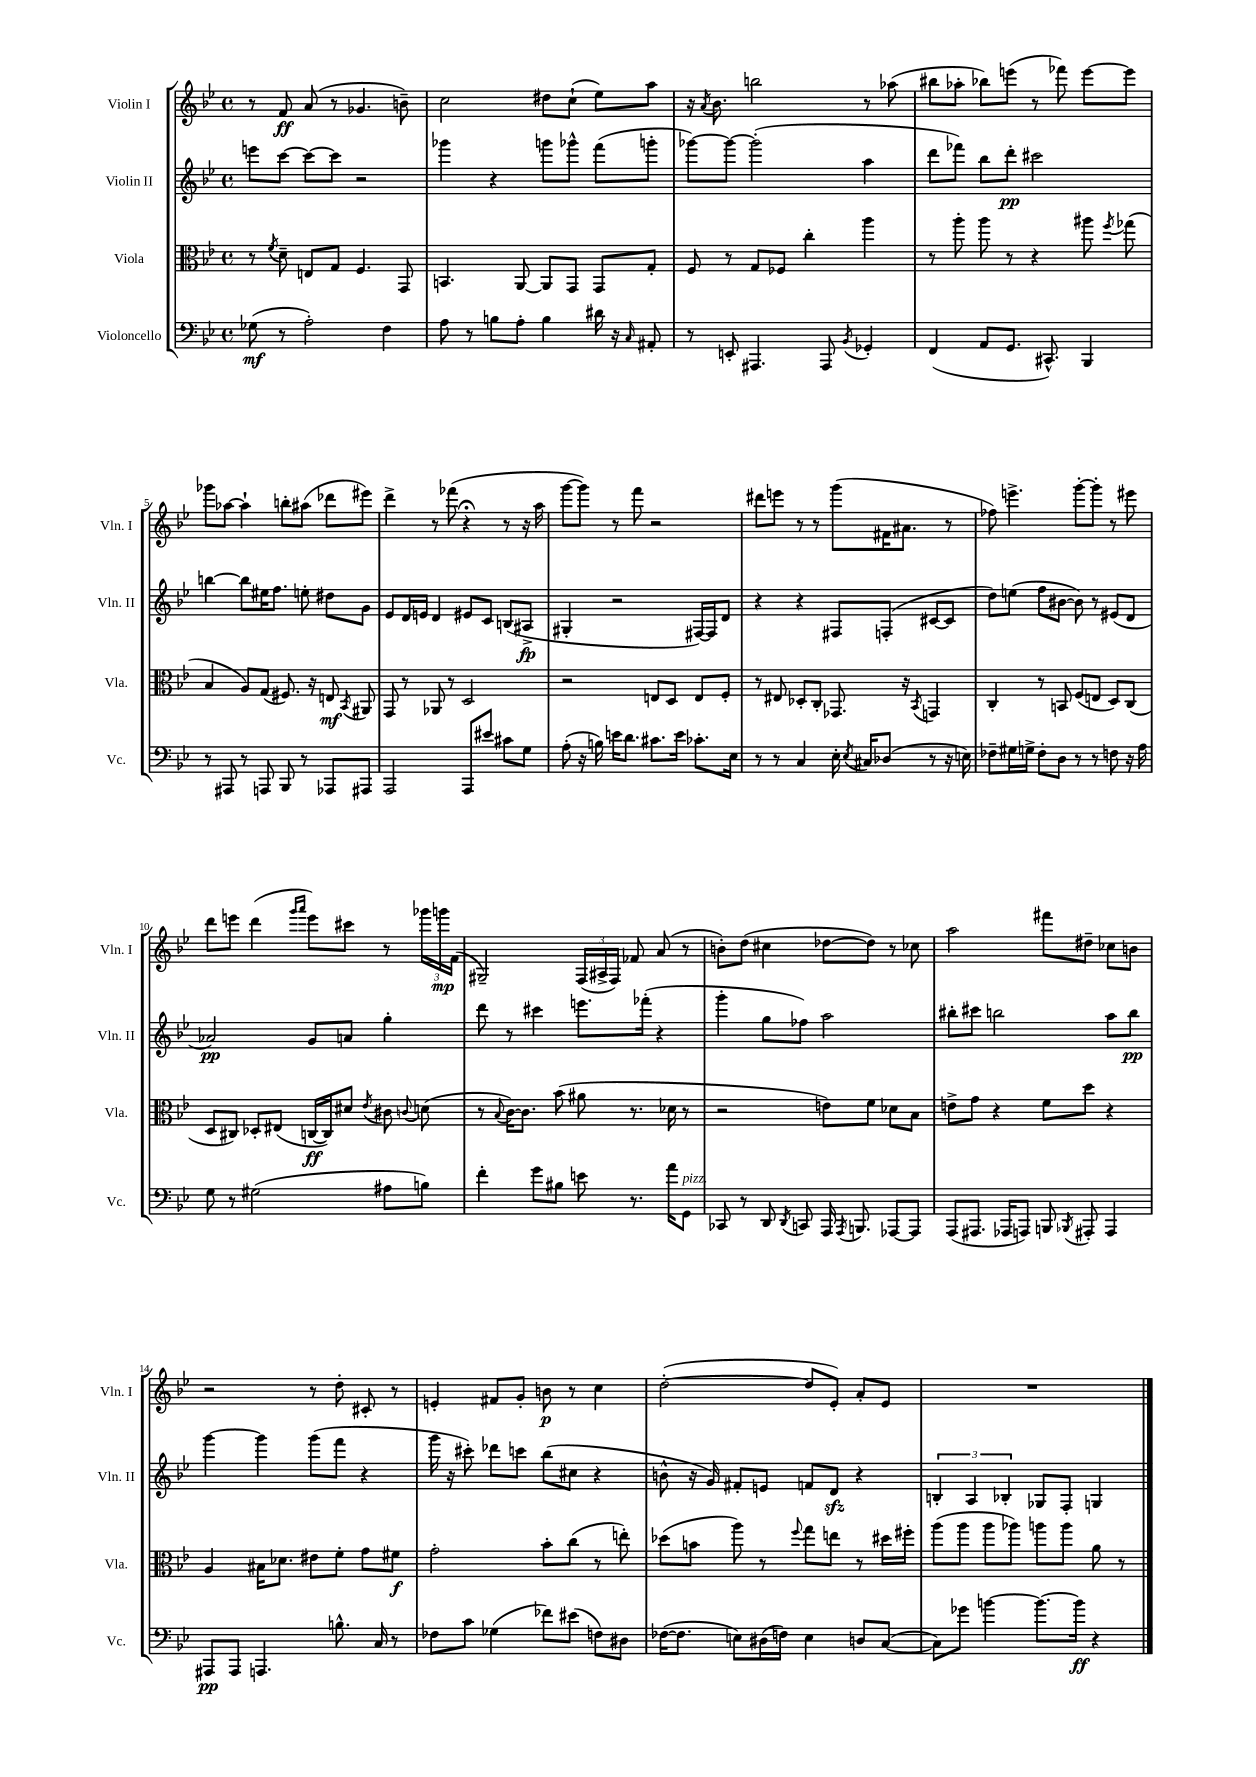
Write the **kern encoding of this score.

**kern	**kern	**kern	**kern
*staff4	*staff3	*staff2	*staff1
*clefF4	*clefC3	*clefG2	*clefG2
*k[b-e-]	*k[b-e-]	*k[b-e-]	*k[b-e-]
*M4/4	*M4/4	*M4/4	*M4/4
*met(c)	*met(c)	*met(c)	*met(c)
(8G-\	8r	8eee\L	8r
.	8qf/	.	.
8r	8d~\	[8ccc\J	8f/
2A'\)	8E/L	8ccc\_L	(8a/
.	8G/J	8ccc\]J	8r
.	4.F/	2r	4.g-/
4F\	.	.	.
.	8GG/	.	8b~\)
=	=	=	=
8A\	4.BB/	4ggg-\	2cc\
8r	.	.	.
8B\L	.	4r	.
8A'\J	[8AA/	.	.
4B\	8AA/]L	8ggg\L	8dd#\L
.	8GG/J	8ggg-^^\J	(8cc`\J
16d#\	8GG/L	(8fff\L	8ee-\L)
16r	.	.	.
16qqC/	.	.	.
8AA#'/	8G'/J	8ggg'\J	8aa\J
=	=	=	=
8r	8F/	[8ggg-\L)	16r
.	.	.	8qa/
.	.	.	8.b-\
8EE'/	8r	8ggg-\_J	.
4.AAA#/	8G/L	(2ggg-'\]	2bb\
.	8F-/J	.	.
.	4cc'\	.	.
8AAA#/	.	.	.
8qBB-/	.	.	.
4GG-'/	4aa\	4aa\	8r
.	.	.	(8aa-\
=	=	=	=
(4FF/	8r	8ddd\L	8bb#\L
.	8aa'\	8fff-\J)	8aa-'\J
8AA/L	8aa\	8bb-\L	8bb-\L)
8.GG/J	8r	8ddd'\J	(8eee\J
.	4r	2ccc#\	8r
8.CC#^^/)	.	.	.
.	.	.	8fff-\)
4BBB-/	8aa#\	.	[8eee\L
.	8qff/	.	.
.	(8gg-\	.	8eee\]J
=	=	=	=
8r	4B-/	[4bb\	8ggg-\L
8AAA#/	.	.	[8aa-\J
8r	8A/L)	8bb\]L	4aa-`\]
8AAA/	(8G/J	16ee#\K	.
.	.	8.ff\J	.
8BBB-/	8.F#/)	.	8bb'\L
8r	.	8ee'\	(8aa#\J
.	16r	.	.
8AAA-/L	8E/	8dd#\L	8ddd-\L
.	8qBB-/	.	.
8AAA#/J	8AA#/	8g\J	8eee#\J)
=	=	=	=
2AAA/	8GG/	8e-/L	4ddd^\
.	8r	16d/L	.
.	.	16e/JJ	.
.	8AA-/	4d/	8r
.	8r	.	(8fff-\
8AAA/L	2D/	8e#/L	4r;
8e#/J	.	8c/J	.
8c#\L	.	(8B/L	8r
8G\J	.	8A#^/J	16r
.	.	.	16aa\
=	=	=	=
(8A'\	2r	4G#'/	[8ggg\L
16r	.	.	8ggg\]J)
16B\)	.	.	.
16e\LK	.	2r	8r
8.d\J	.	.	.
.	.	.	8fff\
8.c#\L	8E/L	.	2r
.	8D/J	.	.
16e\Jk	.	.	.
8.c-'\L	8E/L	[16F#/LL)	.
.	.	16F#/]J	.
.	8F'/J	8d/J	.
16E-\Jk	.	.	.
=	=	=	=
8r	8r	4r	8ddd#\L
8r	8E#/	.	8eee\J
4C/	8D-'/L	4r	8r
.	8C'/J	.	8r
16E-'\	8.GG-/	8F#/L	(8ggg\L
8qE-/	.	.	.
16C#/LK	.	.	.
(8D-/J	.	(8F'/J	16f#\K
.	16r	.	8.a#\J
.	8qBB-/	.	.
8r	4GG/	[8c#/L	.
16r	.	8c#/]J	8r
16E\)	.	.	.
=	=	=	=
8F-~\L	4C'/	8dd\L)	8ff-\)
16G#\L	.	(8ee\J	4.eee^\
16G^\JJ	.	.	.
8F-'\L	8r	8ff\L	.
8D\J	8BB/	[8b#\J	.
8r	(8F/L	8b#\])	[8ggg'\L
8r	8E/J	8r	8ggg'\]J
8F\	8D/L)	(8e#/L	8r
16r	(8C/J	8d/J	8eee#\
16A\	.	.	.
=	=	=	=
8G\	8D/L	2a-/)	8ddd\L
8r	8C#/J)	.	8eee\J
(2G#\	8D-'/L	.	(4ddd\
.	(8E#/J	.	.
.	.	.	16qqggg/LL
.	.	.	16qqaaa/JJ
.	[16C/LL	8g/L	8eee\L)
.	16C/]J)	.	.
.	8d#/J	8a/J	8ccc#\J
.	8qe-/	.	.
8A#\L	8c#\	4gg'\	8r
.	8qqc/	.	.
8B\J)	(8d\	.	24ggg-\LL
.	.	.	24ggg\
.	.	.	(24f\JJ
=	=	=	=
4f'\	8r	8ddd\	2G#~/)
.	8qqB-/	.	.
.	[16c\LK)	8r	.
.	8.c\]J	.	.
8g\L	.	4ccc#\	.
8B#\J	(8b-\	.	.
8e\	8a#\	8.eee\L	(24F/LL
.	.	.	24A#^/
.	.	.	24F/JJ)
8.r	8.r	.	8f-/
.	.	(16fff-'\Jk	.
.	.	4r	(8a/
16a\LK	16d-\	.	.
8GG\J	8r	.	8r
=	=	=	=
8CC-/	2r	4ggg'\	8b'\L)
8r	.	.	(8dd\J
8DD/	.	8gg\L	4cc#\
8qDD/	.	.	.
8CC/	.	8ff-\J)	.
16AAA/	8e\L)	2aa\	[8dd-\L
8qAAA/	.	.	.
8.BBB/	.	.	.
.	8f\J	.	8dd-\]J)
[8AAA-/L	8d-\L	.	8r
8AAA-/]J	8B-\J	.	8cc-\
=	=	=	=
(8AAA/L	8e^\L	8bb#'\L	2aa\
8.AAA#/J	8g\J	8ccc#\J	.
.	4r	2bb\	.
16AAA-/LK	.	.	.
8AAA/J)	.	.	.
8BBB/	8f\L	.	8fff#\L
8qBBB-/	.	.	.
8AAA#'/	8dd\J	.	8dd#~\J
4AAA#/	4r	8aa\L	8cc-\L
.	.	8bb\J	8b\J
=	=	=	=
8AAA#/L	4A/	[4ggg\	2r
8AAA#/J	.	.	.
4.AAA/	16B#\LK	4ggg\]	.
.	8.d-\J	.	.
.	8e#\L	(8ggg\L	8r
8.B^^\	8f'\J	8fff\J	8dd'\
.	8g\L	4r	8c#'/
16C/	.	.	.
8r	8f#\J	.	8r
=	=	=	=
8F-\L	2g'\	16ggg\	4e'/
.	.	16r	.
8c\J	.	8ccc#'\)	.
(4G-\	.	8ddd-\L	8f#/L
.	.	8ccc\J	8g'/J
8f-\L)	8b-'\L	(8bb-\L	8b\
(8e#\J	(8cc\J	8cc#\J	8r
8F\L)	8r	4r	4cc\
8D#\J	8ee'\)	.	.
=	=	=	=
([16F-\LK	(8dd-\L	8b^^\	([2dd'\
8.F-\]J	.	.	.
.	8b\J	16r	.
.	.	16g/)	.
8E\L)	8aa\)	8f#'/L	.
(16D#\L	8r	8e/J	.
16F\JJ)	.	.	.
.	8qqff/	.	.
4E\	8gg\L	8f/L	8dd/]L
.	8ee\J	8d/J	8e-'/J)
8D/L	8r	4r	8a'/L
([8C/J	16dd#\LL	.	8e-/J
.	16ff#'\JJ	.	.
=	=	=	=
8C\]L)	(8aa\L	6B'/	1r
8g-\J	8aa\J	.	.
.	.	6A/	.
[4b\	8aa\L	.	.
.	.	6B-'/	.
.	8aa-\J)	.	.
8.b\_L	8aa\L	8G-/L	.
.	8aa\J	8F'/J	.
16b\]Jk	.	.	.
4r	8a\	4G/	.
.	8r	.	.
==	==	==	==
*-	*-	*-	*-
